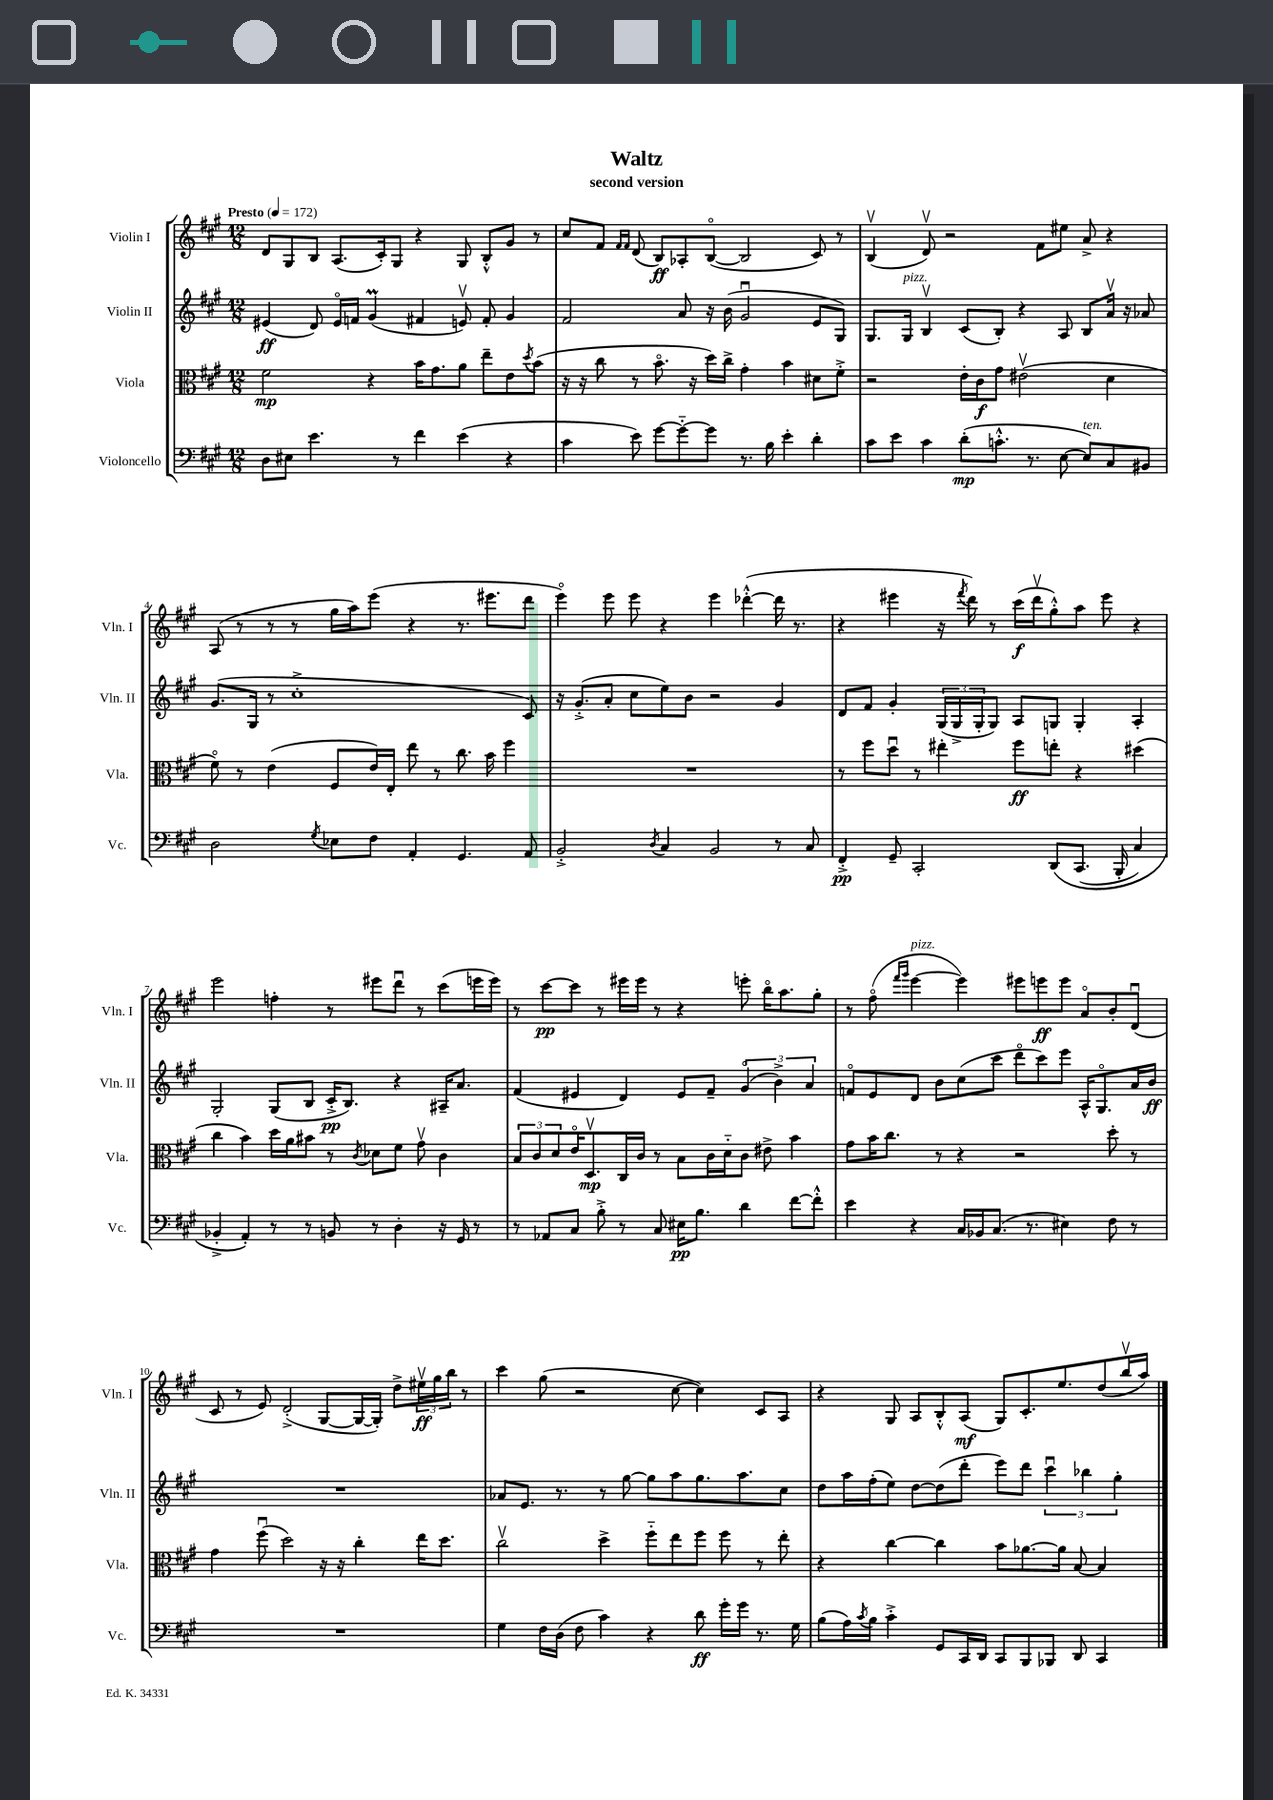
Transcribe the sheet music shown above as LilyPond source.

\header { title = "Waltz" subtitle = "second version" }
<<
\new StaffGroup <<
\new Staff = "s0" \with { instrumentName = "Violin I" shortInstrumentName = "Vln. I" } {
    \clef treble \key a \major \numericTimeSignature \time 12/8 \tempo "Presto" 4 = 172
    d'8 gis8 b8 a8.( cis'16-.) gis8 r4 gis8 b8-.-^ gis'8 r8 |
    cis''8 fis'8 \grace { fis'16 fis'16 } d'8( b8\ff) aes8-. b8~\flageolet( b2 cis'8) r8 |
    b4\upbow( d'8\upbow) r2 fis'8 eis''8 a'8-> r4 |
    a8( r8 r8 r8 gis''16 a''16) e'''8( r4 r8. eis'''8. d'''8 |
    e'''4\flageolet) e'''8 e'''8 r4 e'''4 des'''4~-.-^( des'''16 r8. |
    r4 eis'''4 r16 \acciaccatura { fis'''8 } d'''16) r8 cis'''16\f( d'''16\upbow gis''8-.-^) a''8 eis'''8 r4 |
    e'''2 f''4-. r8 eis'''8 d'''8\downbow r8 cis'''8( e'''16 e'''16) |
    r8 cis'''8~\pp cis'''8 r8 eis'''16 eis'''16 r8 r4 e'''8-. b''16\flageolet a''8. gis''8-. |
    r8 fis''8\flageolet( \grace { fis'''16 gis'''16 } e'''4~^\markup { \italic "pizz." } e'''4) eis'''8 e'''8\ff e'''8 a'8\flageolet b'8-. d'8\downbow( |
    cis'8 r8 e'8) d'2-.->( gis8~ gis16~ gis16-.) d''8-> \tuplet 3/2 { eis''16\upbow\ff gis''16 b''16 } r8 |
    cis'''4 gis''8( r2 cis''8~ cis''4) cis'8 a8 |
    r4 gis8 a8 b8-.-^ a8\mf( gis8) cis'8.-. e''8. d''8( b''16\upbow a''16) \bar "|." |
}
\new Staff = "s1" \with { instrumentName = "Violin II" shortInstrumentName = "Vln. II" } {
    \clef treble \key a \major \numericTimeSignature \time 12/8
    eis'4\ff( d'8) eis'16\flageolet f'16 gis'4\prall( fis'4 e'8\upbow) fis'8-. gis'4 |
    fis'2 a'8 r16 b'16( gis'2\downbow e'8 gis8) |
    gis8. gis16^\markup { \italic "pizz." } b4\upbow cis'8( b8-.) r4 a8 b8 a'16\upbow r16 aes'8 |
    gis'8.( gis16 r8 cis''1-.-> cis'8) |
    r16 gis'8.-.->( a'8-. cis''8 e''8) b'8 r2 gis'4 |
    d'8 fis'8 gis'4-. \tuplet 3/2 { gis16( gis16-> gis16-. } gis8) a8 g8 g4-. a4-. |
    gis2-. gis8( b8 cis'16-.->\pp b8.) r4 ais16-- a'8. |
    fis'4( eis'4 d'4) eis'8 fis'8-- \tuplet 3/2 { gis'4\flageolet( b'4->) a'4 } |
    f'8\flageolet e'8 d'8 b'8 cis''8( cis'''8 d'''8\flageolet cis'''8) e'''8 a16-^ gis8.\flageolet a'16 b'16\ff |
    R1. |
    aes'8 e'8. r8. r8 gis''8~ gis''8 a''8 gis''8. a''8. cis''8 |
    d''8 a''16 fis''16-.( e''8) d''8~ d''8( d'''8-. e'''8) d'''8 \tuplet 3/2 { cis'''4\downbow bes''4 gis''4-. } \bar "|." |
}
\new Staff = "s2" \with { instrumentName = "Viola" shortInstrumentName = "Vla." } {
    \clef alto \key a \major \numericTimeSignature \time 12/8
    fis'2\mp r4 b'16 gis'8. a'8 e''8-- e'8 \acciaccatura { d''8 } b'8( |
    r16 r16 cis''8 r8 b'8.\flageolet r16 d''16) cis''16-> gis'4-. b'4 dis'8 fis'8-.-> |
    r2 e'16-. cis'16\f gis'8 eis'2\upbow( d'4 |
    fis'8\flageolet) r8 e'4( fis8 e'16) e16-. e''8 r8 cis''8. b'16 fis''4 |
    R1. |
    r8 fis''8 d''8\downbow r8 eis''4-. fis''8\ff e''8-. r4 dis''4( |
    cis''4 b'4) d''16 a'16 bis'8 r8 \acciaccatura { cis'8 } des'8 fis'8 gis'8\upbow cis'4 |
    \tuplet 3/2 { b8 cis'8 d'8 } e'16\flageolet d8.\upbow\mp cis16 cis'16 r8 b8 cis'16 d'16-_ cis'8 eis'8-> b'4 |
    gis'8 b'16 cis''8. r8 r4 r2 d''8-. r8 |
    gis'4 fis''8\downbow( d''2) r16 r16 cis''4-. e''16 d''8. |
    cis''2\upbow d''4-> fis''8-_ e''8 fis''8 fis''8 r8 e''8-. |
    r4 cis''4~ cis''4 b'8 aes'8.~ aes'16 b8~ b4 \bar "|." |
}
\new Staff = "s3" \with { instrumentName = "Violoncello" shortInstrumentName = "Vc." } {
    \clef bass \key a \major \numericTimeSignature \time 12/8
    d8 eis8 e'4. r8 fis'4 e'4( r4 |
    cis'4 e'8) gis'8~ gis'8~-_ gis'8 r8. b16 e'4-. d'4-. |
    cis'8 e'8 cis'4 d'8-.\mp( c'8.-.-^ r8. e8~ e8^\markup { \italic "ten." }) cis8 bis,8 |
    d2 \acciaccatura { gis8 } ees8 fis8 a,4-. gis,4. a,8 |
    b,2-.-> \acciaccatura { d8 } cis4 b,2 r8 cis8 |
    fis,4-.->\pp gis,8-- cis,2-. d,8\( cis,8.( b,,16-. cis4) |
    bes,4-.-> a,4-.\) r8 r8 b,8 r8 d4-. r16 gis,16 r8 |
    r8 aes,8 cis8 b8-.-> r8 cis8 eis16\pp b8. d'4 fis'8~ fis'8-.-^ |
    e'4 r4 cis16 bes,16 cis8.( r8. eis4) fis8 r8 |
    R1. |
    gis4 fis16 d16( fis8 cis'4) r4 d'8\ff gis'16-. gis'16 r8. gis16 |
    b8( a16) \acciaccatura { cis'8 } b16 cis'4-.-> gis,8 cis,16 d,16 cis,8 b,,8 bes,,8 d,8 cis,4 \bar "|." |
}
>>
>>
